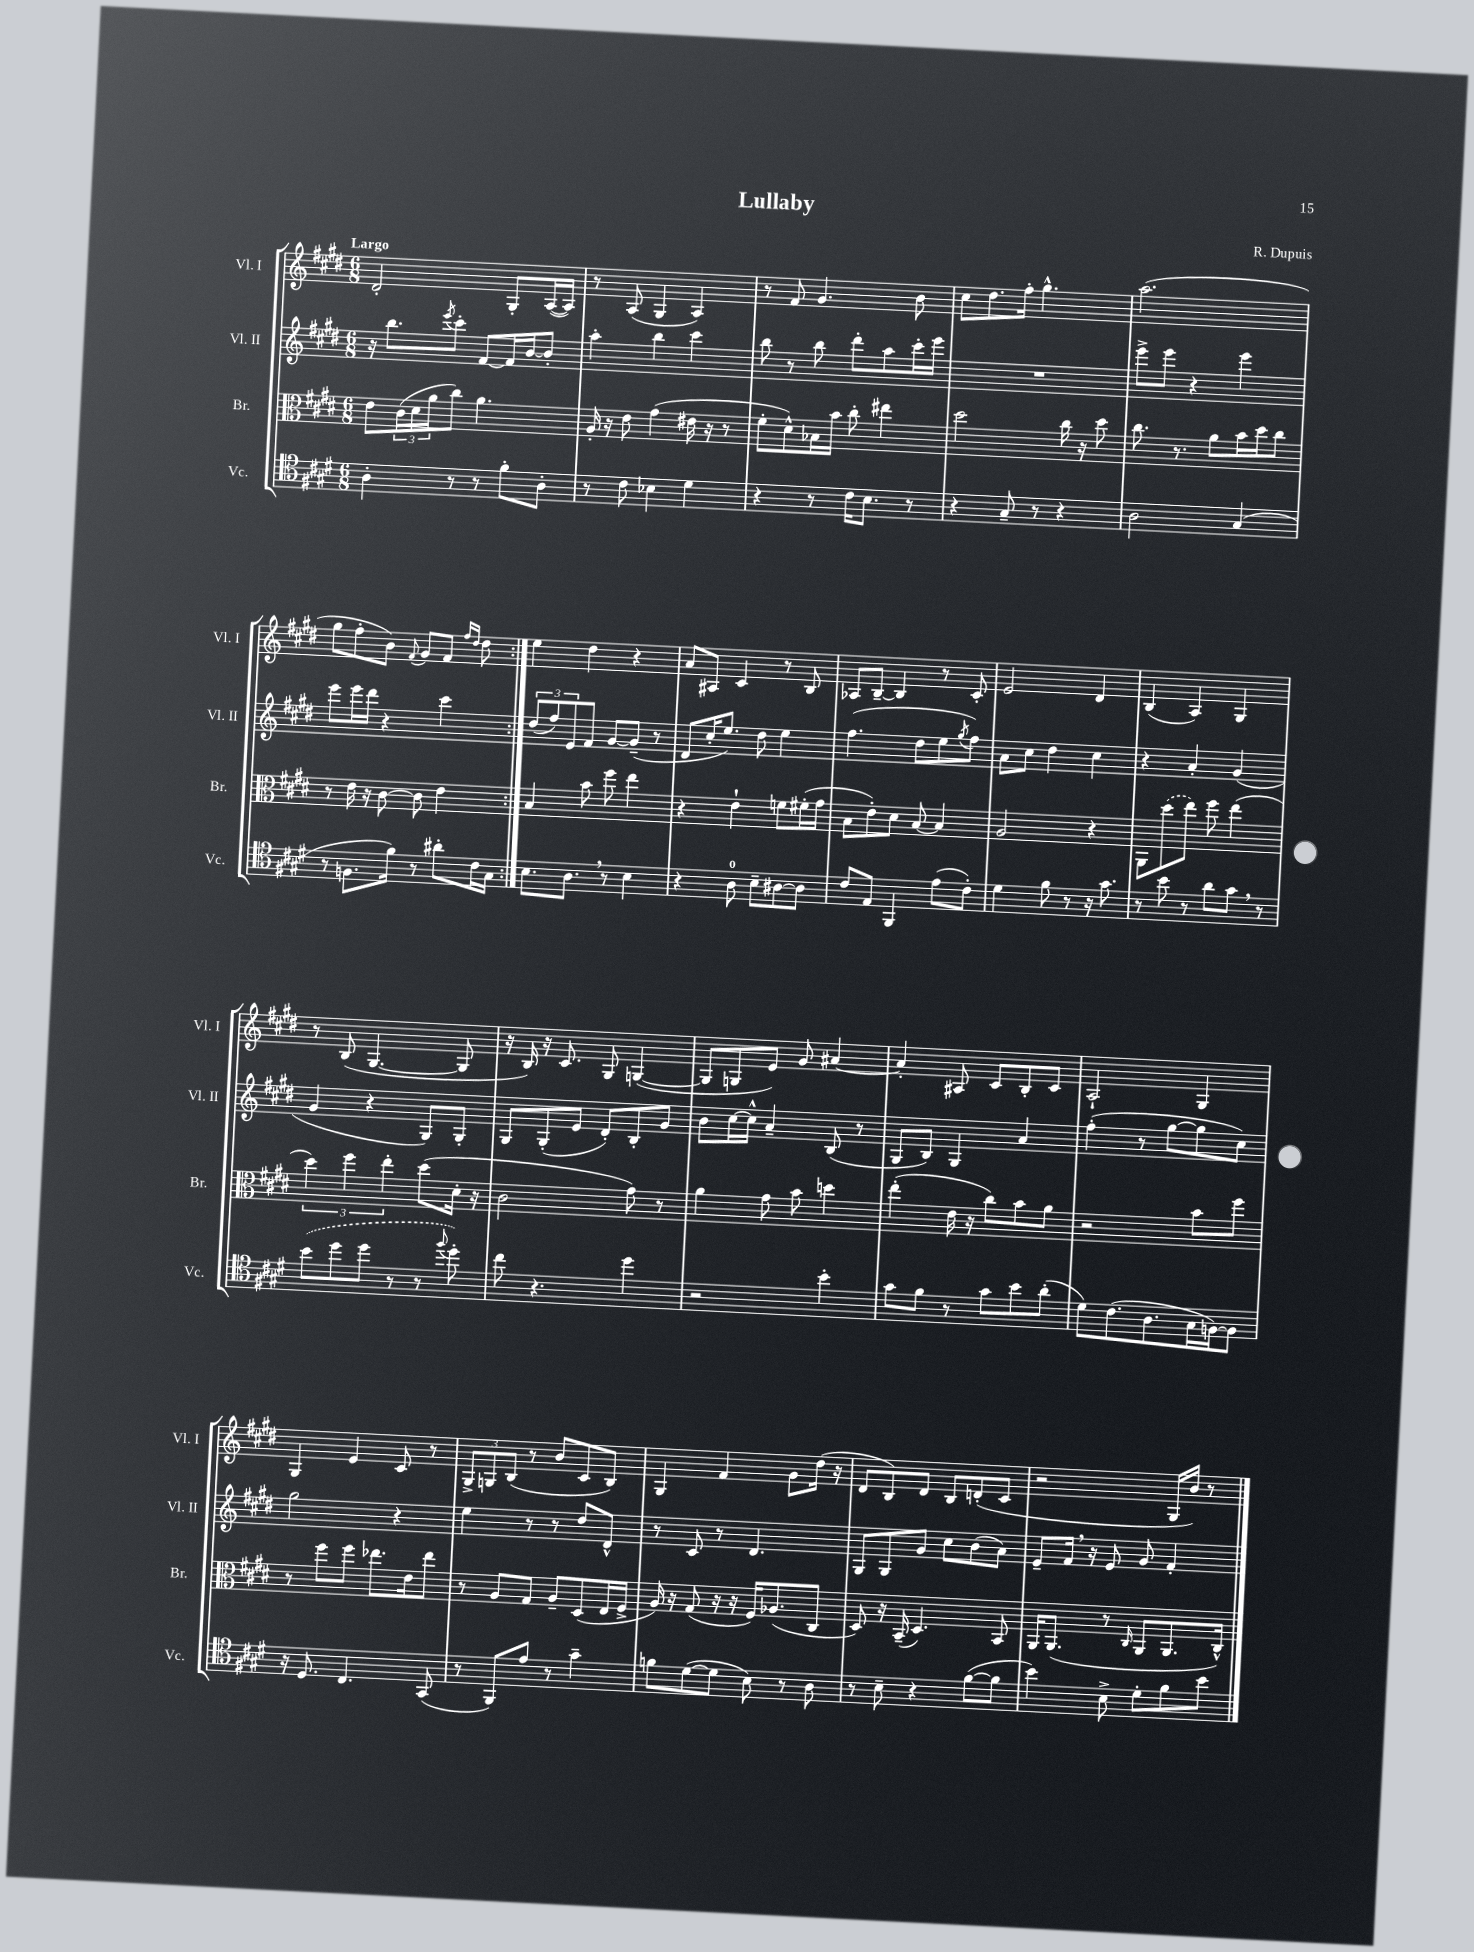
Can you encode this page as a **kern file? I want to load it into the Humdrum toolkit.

**kern	**kern	**kern	**kern
*part4	*part3	*part2	*part1
*staff4	*staff3	*staff2	*staff1
*I"Vc.	*I"Br.	*I"Vl. II	*I"Vl. I
*I'Vc.	*I'Br.	*I'Vl. II	*I'Vl. I
*clefC4	*clefC3	*clefG2	*clefG2
*k[f#c#g#d#]	*k[f#c#g#d#]	*k[f#c#g#d#]	*k[f#c#g#d#]
*M6/8	*M6/8	*M6/8	*M6/8
=1	=1	=1	=1
!	!	!	!LO:TX:a:B:t=Largo
4A'\	8e\L	16r	2d#'/
.	.	8.bb\L	.
.	(24c#\L	.	.
.	24d#\	.	.
.	24a\J	.	.
.	.	8qeee/	.
8r	8cc#\J)	8ccc#'\J	.
8r	4.a\	[8f#/L	.
8f#'\L	.	16f#/L]	8G#'/L
.	.	[16b/J	.
8A'\J	.	8b'/J]	([16A/L
.	.	.	16A/JJ])
=2	=2	=2	=2
8r	16A'/	4aa'\	8r
.	16r	.	.
8c#\	8e\	.	(8A/
4B-X\	(4g#\	4bb\	4G#/
4d#\	16e#X\	4ccc#\	4A/)
.	16r	.	.
.	8r	.	.
=3	=3	=3	=3
4r	8f#'\L	8bb\	8r
.	8d#^^\)	8r	8f#/
8r	16B-X\L	8bb\	4.g#/
.	16b\JJ	.	.
16c#\KL	8cc#'\	8ddd#'\L	.
8.B\J	.	.	.
.	4ee#X\	8aa\	.
8r	.	16ccc#'\L	8b\
.	.	16eee\JJ	.
=4	=4	=4	=4
4r	2dd#\	2.r	8cc#\L
.	.	.	8.dd#\
8G#~/	.	.	.
.	.	.	16ff#'\Jk
8r	.	.	4.gg#^^\
4r	16cc#\	.	.
.	16r	.	.
.	8dd#\	.	.
=5	=5	=5	=5
2A\	8.cc#\	8eee^\L	(2.aa\
.	.	8eee\J	.
.	8.r	.	.
.	.	4r	.
.	8a\L	.	.
(4G#/	16b\L	4eee\	.
.	16dd#\J	.	.
.	8cc#\J	.	.
!!LO:LB:g=z
=6	=6	=6	=6
8r	8r	8eee\L	8gg#\L
8.Fn\L	16e\	16eee\L	8ff#'\
.	16r	16ddd#\JJ	.
.	[8c#\	4r	8b\J)
16f#\Jk)	.	.	.
.	.	.	8qqf#/
8r	8c#\]	.	8g#/L
8a#X'\L	4e\	4ccc#\	8f#/J
.	.	.	16qqff#/LL
.	.	.	16qqdd#/JJ
16c#\L	.	.	8dd#\
16G#\JJ	.	.	.
=7:|!	=7:|!	=7:|!	=7:|!
8.B\L	4B/	(12dd#/L	4ee\
.	.	12ff#/)	.
.	.	12e/	.
8.A,\J	.	.	.
.	8b\	8f#/J	4dd#\
8r	8ff#\	[8g#/L	.
4B\	4ee\	(8g#~/J]	4r
.	.	8r	.
=8	=8	=8	=8
4r	4r	8d#/L	8a/L
.	.	16cc#'/K	8A#X/J
.	.	8.ee/J)	.
8A\	4e`\	.	4c#/
8B~\L	.	8dd#\	.
[8A#X\	8fn\L	4ee\	8r
8A#\J]	(16f#X'\L	.	8B/
.	16g#\JJ	.	.
=9	=9	=9	=9
8c#/L	8B\L	(4.ff#\	8A-X/L
8E/J	8e'\)	.	[8B~/J
4FF#/	8d#\J	.	4B/]
.	[8B/	8dd#\L	.
(8e\L	4B/]	8ee\	8r
.	.	8qgg#/	.
8c#'\J)	.	8ff#\J)	8c#'/
=10	=10	=10	=10
4d#\	2A/	8a\L	2e/
.	.	8cc#\J	.
8f#\	.	4dd#\	.
8r	.	.	.
16r	4r	4cc#\	4d#/
8.g#\	.	.	.
=11	=11	=11	=11
8r	8AA\L	4r	(4B/
8b\	(8dd#\	.	.
8r	8ee\J)	4a'/	4A/)
8a\L	8ff#\	.	.
8g#,\J	(4ee\	(4g#/	4G#/
8r	.	.	.
!!LO:LB:g=z
=12	=12	=12	=12
(8b\L	6dd#\)	4g#/	8r
8dd#\	.	.	(8B/
.	6ff#\	.	.
8dd#\J	.	4r	[4.G#/
.	6ee'\	.	.
8r	.	.	.
8r	(8dd#\L	8G#/L)	.
8qqff#/	.	.	.
8dd#'\)	16d#'\Jk	8G#'/J	8G#/]
.	16r	.	.
=13	=13	=13	=13
8cc#\	2c#\	8G#/L	16r
.	.	.	16B/)
4.r	.	(8G#'/	16r
.	.	.	8.c#/
.	.	8e/J	.
.	.	8d#'/L)	8G#/
4dd#\	8g#\)	8B'/	([4Gn/
.	8r	8g#/J	.
=14	=14	=14	=14
2r	4a\	8b\L	8G/L]
.	.	[16cc#\L	8Gn/
.	.	16cc#^^\JJ]	.
.	8g#\	4a~/	8e/J)
.	8b\	.	8g#/
4b'\	4ddn\	(8B/	[4a#X/
.	.	8r	.
=15	=15	=15	=15
8g#\L	(4ee'\	8G#/L	4a#'/]
8f#\J	.	8B/J)	.
8r	16e\	4G#/	8A#X/
.	16r	.	.
8g#\L	8cc#\L)	.	8c#/L
8b\	8b\	4a/	8B'/
(8a'\J	8a\J	.	8c#/J
=16	=16	=16	=16
8d#\L)	2r	(4ff#'\	2A`/
(8.c#\	.	.	.
.	.	8r	.
8.A\	.	.	.
.	.	[8gg#\L	.
16G#\L	8b\L	8gg#\]	4G#/
[16Fn\J)	.	.	.
8F\J]	8ff#\J	8cc#\J)	.
!!LO:LB:g=z
=17	=17	=17	=17
16r	8r	2gg#\	4G#/
8.D#/	.	.	.
.	8ff#\L	.	.
4.C#/	8ff#\J	.	4e/
.	8.ee-X\L	.	.
.	.	4r	8c#/
.	16e\k	.	.
(8GG#/	8ee-\J	.	8r
=18	=18	=18	=18
8r	8r	4ee\	12G#^/L
.	.	.	12Gn/
8FF#/L)	8A/L	.	.
.	.	.	(12B/J
8e/J	8G#/J	8r	8r
8r	8A~/L	8r	8b/L
4g#~\	(8D#/	8dd#/L	8c#/
.	16E/L	8d#^^/J	8B/J)
.	16F#^/JJ	.	.
=19	=19	=19	=19
8fn\L	16A/)	8r	4G#/
.	16r	.	.
([8d#\	(8G#/	8c#/	.
8d#\J]	16r	8r	4f#/
.	16r	.	.
8B\)	16F#/KL)	4.d#/	.
.	(8.A-X/	.	.
8r	.	.	8g#\L
8A\	8C#/J	.	(16dd#\Jk
.	.	.	16r
=20	=20	=20	=20
8r	8D#/)	8G#/L	8d#/L
8B~\	16r	8G#/	8B/)
.	(16BB~/	.	.
4r	4.D#/)	8g#/J	8d#/J
.	.	8cc#\L	8B/L
([8f#\L	.	(8b\	(8dn'/
8f#\J]	8BB/	8a\J)	8c#/J
=21	=21	=21	=21
4b\)	16AA/KL	8e~/L	2r
.	(8.AA/J	.	.
.	.	16f#,/Jk	.
.	.	16r	.
8B^\	8r	8e/	.
.	16qqC#/	.	.
8d#'\L	8AA/L	8g#/	.
8f#\	8.AA/	4f#'/	16G#/LL
.	.	.	16b/JJ)
8b\J	.	.	8r
.	16C#^^/Jk)	.	.
==	==	==	==
*-	*-	*-	*-
